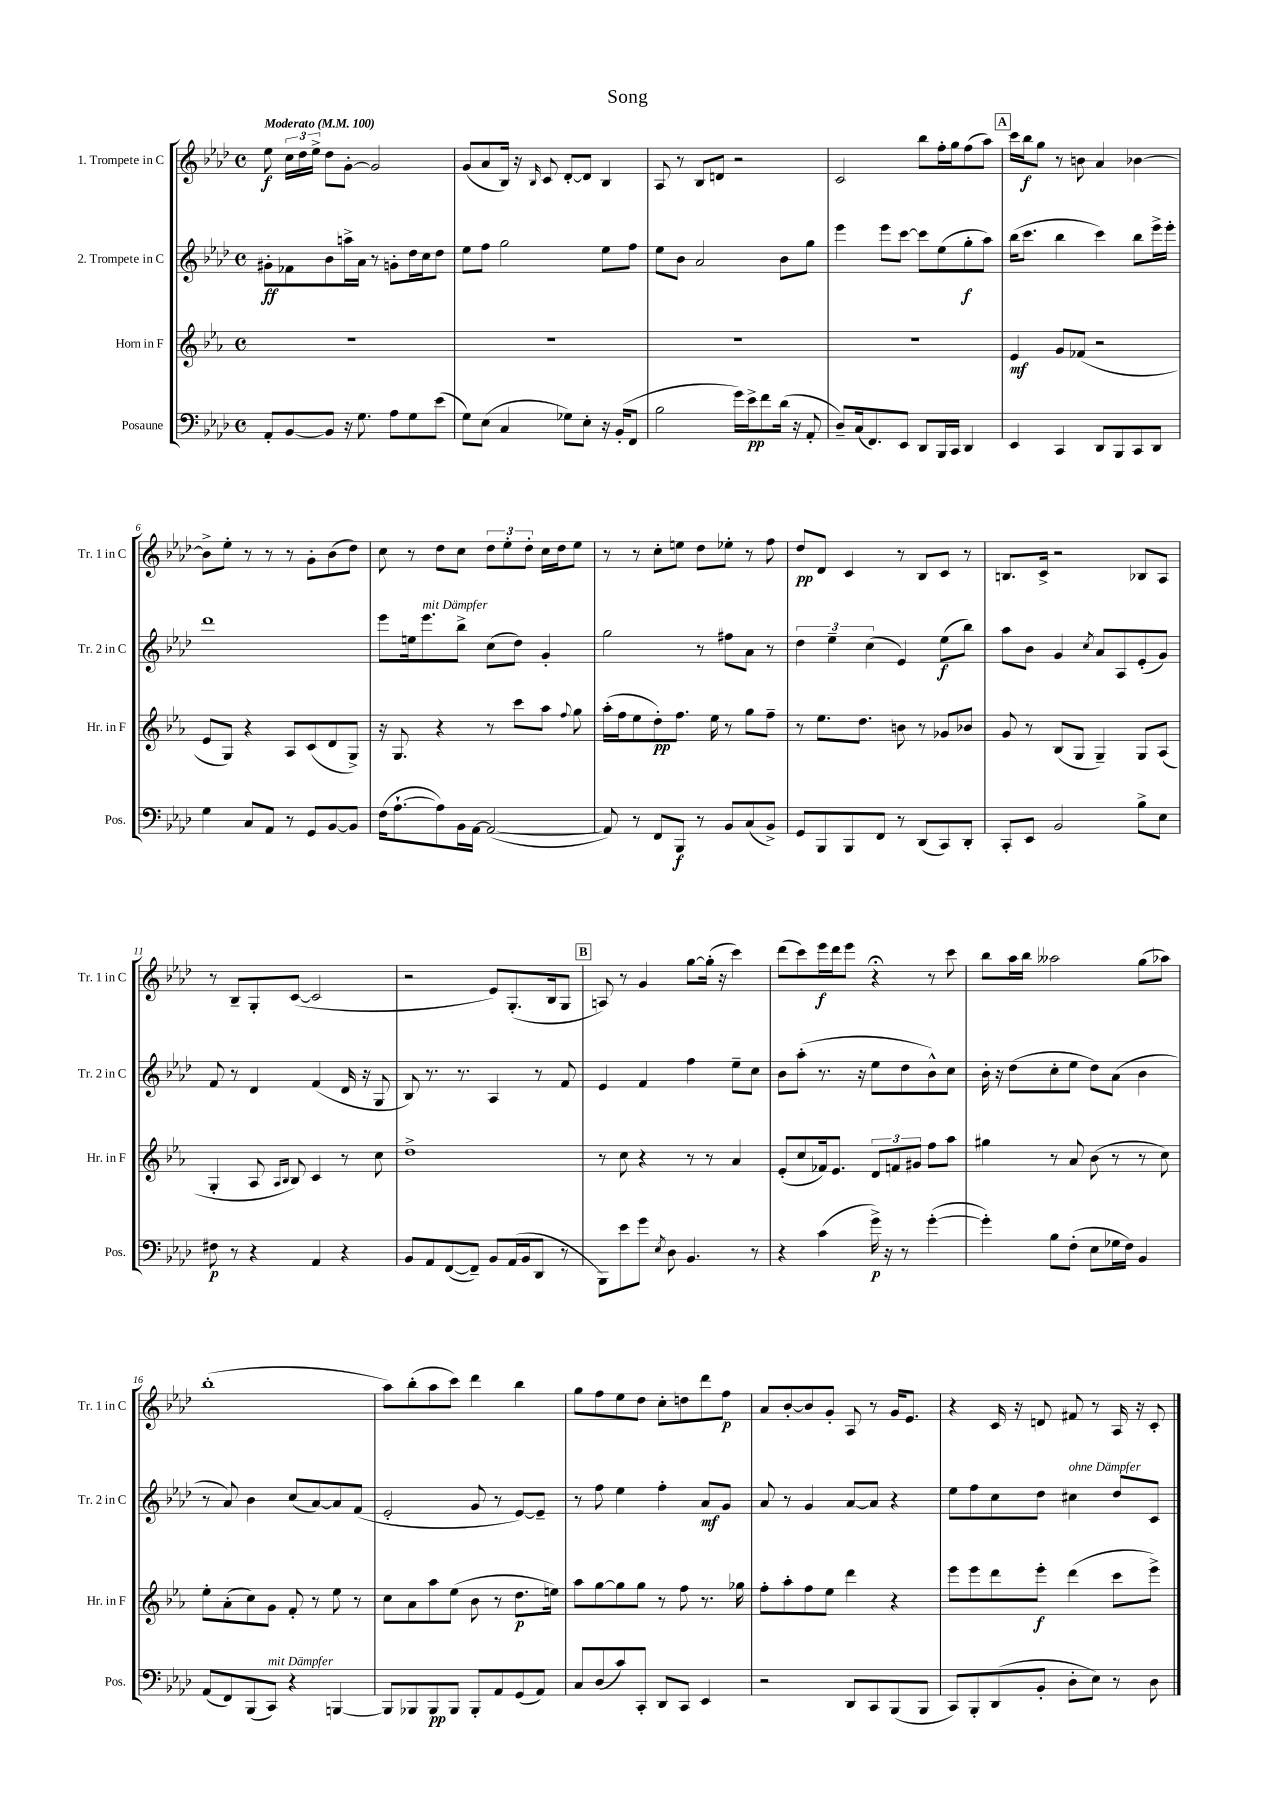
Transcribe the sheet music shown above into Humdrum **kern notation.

**kern	**dynam	**kern	**dynam	**kern	**dynam	**kern	**dynam
*part4	*part4	*part3	*part3	*part2	*part2	*part1	*part1
*staff4	*staff4	*staff3	*staff3	*staff2	*staff2	*staff1	*staff1
*I"Posaune	*	*I"Horn in F	*	*I"2. Trompete in C	*	*I"1. Trompete in C	*
*I'Pos.	*	*I'Hr. in F	*	*I'Tr. 2 in C	*	*I'Tr. 1 in C	*
*clefF4	*	*clefG2	*	*clefG2	*	*clefG2	*
*k[b-e-a-d-]	*	*k[b-e-a-]	*	*k[b-e-a-d-]	*	*k[b-e-a-d-]	*
*M4/4	*	*M4/4	*	*M4/4	*	*M4/4	*
*met(c)	*	*met(c)	*	*met(c)	*	*met(c)	*
*MM100	*	*MM100	*	*MM100	*	*MM100	*
=1	=1	=1	=1	=1	=1	=1	=1
!	!	!	!	!	!	!LO:TX:a:B:t=Moderato	!
8AA-'/L	.	1r	.	8g#X'\L	ff	8ee-\	f
[8BB-/	.	.	.	8f-X\	.	24cc\LL	.
.	.	.	.	.	.	24dd-\	.
.	.	.	.	.	.	24ee-^\JJ	.
8BB-/J]	.	.	.	8b-\	.	8dd-\L	.
16r	.	.	.	16aan^\L	.	[8g'\J	.
8.G\	.	.	.	16a-\JJ	.	.	.
.	.	.	.	8r	.	2g/]	.
8A-\L	.	.	.	8gn'\L	.	.	.
8G\	.	.	.	16dd-\L	.	.	.
.	.	.	.	16cc\J	.	.	.
(8e-\J	.	.	.	8dd-\J	.	.	.
=2	=2	=2	=2	=2	=2	=2	=2
8G\L)	.	1r	.	8ee-\L	.	(8g/L	.
(8E-\J	.	.	.	8ff\J	.	8a-/	.
4C/	.	.	.	2gg\	.	16B-/Jk)	.
.	.	.	.	.	.	16r	.
.	.	.	.	.	.	16qqB-/	.
.	.	.	.	.	.	8c/	.
8G-X\L)	.	.	.	.	.	[8d-'/L	.
8E-'\J	.	.	.	.	.	8d-/J]	.
16r	.	.	.	8ee-\L	.	4B-/	.
(16BB-'/KL	.	.	.	.	.	.	.
8FF/J	.	.	.	8ff\J	.	.	.
=3	=3	=3	=3	=3	=3	=3	=3
2B-\	.	1r	.	8ee-\L	.	8A-/	.
.	.	.	.	8b-\J	.	8r	.
.	.	.	.	2a-/	.	8B-/L	.
.	.	.	.	.	.	8dn/J	.
16g\LL)	.	.	.	.	.	2r	.
16e-^\J	pp	.	.	.	.	.	.
8f\	.	.	.	.	.	.	.
(16d-\Jk	.	.	.	8b-\L	.	.	.
16r	.	.	.	.	.	.	.
8AA-'/	.	.	.	8gg\J	.	.	.
=4	=4	=4	=4	=4	=4	=4	=4
8D-~/L)	.	1r	.	4eee-\	.	2c/	.
(16C/k	.	.	.	.	.	.	.
8.FF/)	.	.	.	.	.	.	.
.	.	.	.	8eee-\L	.	.	.
8EE-/J	.	.	.	[8ccc\J	.	.	.
8DD-/L	.	.	.	8ccc\L]	.	8bb-\L	.
16BBB-/L	.	.	.	(8ee-\	.	16ff'\L	.
16CC/JJ	.	.	.	.	.	16gg\J	.
4DD-/	.	.	.	8gg'\	f	(8ff\	.
.	.	.	.	8aa-\J)	.	8aa-\J)	.
!!LO:REH:place=s1:t=A
=5	=5	=5	=5	=5	=5	=5	=5
4EE-/	.	4e-/	mf	(16bb-\KL	.	16ccc\LL	.
.	.	.	.	8.ccc\J	.	16bb-\J	f
.	.	.	.	.	.	8gg\J	.
4CC/	.	8g/L	.	4bb-\	.	8r	.
.	.	(8f-X/J	.	.	.	8bn\	.
8DD-/L	.	2r	.	4ccc\)	.	4a-/	.
8BBB-/	.	.	.	.	.	.	.
8CC/	.	.	.	8bb-\L	.	[4b-X\	.
8DD-/J	.	.	.	16eee-^\L	.	.	.
.	.	.	.	16eee-'\JJ	.	.	.
!!LO:LB:g=z
=6	=6	=6	=6	=6	=6	=6	=6
4G\	.	8e-/L	.	1ddd-	.	8b-^\L]	.
.	.	8G/J)	.	.	.	8ee-'\J	.
8C/L	.	4r	.	.	.	8r	.
8AA-/J	.	.	.	.	.	8r	.
8r	.	8A-/L	.	.	.	8r	.
8GG/L	.	(8c/	.	.	.	8g'\L	.
[8BB-/	.	8d/	.	.	.	(8b-\	.
8BB-/J]	.	8G^/J)	.	.	.	8dd-\J)	.
=7	=7	=7	=7	=7	=7	=7	=7
(16F\KL	.	16r	.	8eee-\L	.	8cc\	.
[8.A-`\	.	8.G/	.	.	.	.	.
.	.	.	.	16een\k	.	8r	.
!	!	!	!	!LO:TX:a:i:t=mit Dämpfer	!	!	!
.	.	.	.	8.eee-\	.	.	.
8A-\])	.	4r	.	.	.	8dd-\L	.
16BB-\L	.	.	.	8bb-^\J	.	8cc\J	.
[16AA-\JJ	.	.	.	.	.	.	.
(2AA-/_	.	8r	.	(8cc\L	.	12dd-\L	.
.	.	.	.	.	.	12ee-'\	.
.	.	8ccc\L	.	8dd-\J)	.	.	.
.	.	.	.	.	.	12dd-'\J	.
.	.	8aa-\J	.	4g'/	.	16cc\LL	.
.	.	.	.	.	.	16dd-\J	.
.	.	8qqff/	.	.	.	.	.
.	.	8gg\	.	.	.	8ee-\J	.
=8	=8	=8	=8	=8	=8	=8	=8
8AA-/])	.	(16aa-'\LL	.	2gg\	.	8r	.
.	.	16ff\J	.	.	.	.	.
8r	.	8ee-\	.	.	.	8r	.
8FF/L	.	8dd'\)	pp	.	.	8cc'\L	.
8BBB-/J	f	8.ff\J	.	.	.	8een\J	.
8r	.	.	.	8r	.	8dd-\L	.
.	.	16ee-\	.	.	.	.	.
8BB-/L	.	8r	.	8ff#X\L	.	8ee-X'\J	.
(8C/	.	8gg\L	.	8a-\J	.	8r	.
8BB-^/J)	.	8ff~\J	.	8r	.	8ff\	.
=9	=9	=9	=9	=9	=9	=9	=9
8GG/L	.	8r	.	6dd-\	.	8dd-/L	pp
8BBB-/	.	8.ee-\L	.	.	.	8d-/J	.
.	.	.	.	6ee-~\	.	.	.
8BBB-/	.	.	.	.	.	4c/	.
.	.	8.dd\J	.	.	.	.	.
.	.	.	.	(6cc\	.	.	.
8FF/J	.	.	.	.	.	.	.
8r	.	8bn\	.	4e-/)	.	8r	.
(8DD-/L	.	8r	.	.	.	8B-/L	.
8CC/)	.	8g-X/L	.	(8ee-\L	f	8c/J	.
8DD-'/J	.	8b-X/J	.	8bb-\J)	.	8r	.
=10	=10	=10	=10	=10	=10	=10	=10
8CC'/L	.	8g/	.	8aa-\L	.	8.Bn/L	.
8EE-/J	.	8r	.	8b-\J	.	.	.
.	.	.	.	.	.	16c^/Jk	.
2BB-/	.	(8B-/L	.	4g/	.	2r	.
.	.	8G/J	.	.	.	.	.
.	.	.	.	8qcc/	.	.	.
.	.	4G~/)	.	8a-/L	.	.	.
.	.	.	.	8A-/	.	.	.
8B-^\L	.	8G/L	.	(8e-'/	.	8B-X/L	.
8E-\J	.	(8A-/J	.	8g/J)	.	8A-/J	.
!!LO:LB:g=z
=11	=11	=11	=11	=11	=11	=11	=11
8F#X\	p	4G'/	.	8f/	.	8r	.
8r	.	.	.	8r	.	8B-~/L	.
4r	.	8A-/	.	4d-/	.	8G'/	.
.	.	16qqA-/LL	.	.	.	.	.
.	.	16qqB-/JJ	.	.	.	.	.
.	.	8B-/)	.	.	.	([8c/J	.
4AA-/	.	4c/	.	(4f/	.	2c/]	.
4r	.	8r	.	16d-/	.	.	.
.	.	.	.	16r	.	.	.
.	.	8cc\	.	8G/	.	.	.
=12	=12	=12	=12	=12	=12	=12	=12
8BB-/L	.	1dd^	.	8B-/)	.	2r	.
8AA-/	.	.	.	8.r	.	.	.
([8FF/	.	.	.	.	.	.	.
.	.	.	.	8.r	.	.	.
8FF~/J])	.	.	.	.	.	.	.
8BB-/L	.	.	.	4A-/	.	8e-/L)	.
(16AA-/L	.	.	.	.	.	(8.G'/	.
16BB-/J	.	.	.	.	.	.	.
8DD-/J	.	.	.	8r	.	.	.
.	.	.	.	.	.	16B-/k	.
8r	.	.	.	8f/	.	8G/J	.
!!LO:REH:place=s1:t=B
=13	=13	=13	=13	=13	=13	=13	=13
8BBB-\L)	.	8r	.	4e-/	.	8An/)	.
8e-\	.	8cc\	.	.	.	8r	.
8g\J	.	4r	.	4f/	.	4g/	.
8qE-/	.	.	.	.	.	.	.
8D-\	.	.	.	.	.	.	.
4.BB-/	.	8r	.	4ff\	.	[8gg\L	.
.	.	8r	.	.	.	(16gg'\Jk]	.
.	.	.	.	.	.	16r	.
.	.	4a-/	.	8ee-~\L	.	4ccc\)	.
8r	.	.	.	8cc\J	.	.	.
=14	=14	=14	=14	=14	=14	=14	=14
4r	.	(8e-'/L	.	8b-\L	.	(8ddd-\L	.
.	.	8cc/	.	(8aa-'\J	.	8ccc\)	.
(4c\	.	16f-X/k)	.	8.r	.	16eee-\L	f
.	.	8.e-/J	.	.	.	16ddd-\J	.
.	.	.	.	.	.	8eee-\J	.
.	.	.	.	16r	.	.	.
16g^\)	p	12d/L	.	8ee-\L	.	4r;<	.
16r	.	.	.	.	.	.	.
.	.	12fn/	.	.	.	.	.
8r	.	.	.	8dd-\	.	.	.
.	.	12g#X/J	.	.	.	.	.
([4g'\	.	8ff\L	.	8b-^^\)	.	8r	.
.	.	8aa-\J	.	8cc\J	.	8ccc\	.
=15	=15	=15	=15	=15	=15	=15	=15
4g'\])	.	4gg#X\	.	16b-'\	.	8bb-\L	.
.	.	.	.	16r	.	.	.
.	.	.	.	(8dd-\L	.	16aa-\L	.
.	.	.	.	.	.	16bb-\JJ	.
8B-\L	.	8r	.	8cc'\	.	2aa--X\	.
(8F'\J	.	8a-/	.	8ee-\J	.	.	.
8E-\L	.	(8b-\	.	8dd-\L)	.	.	.
16G-X\L	.	8r	.	(8a-\J	.	.	.
16F\JJ)	.	.	.	.	.	.	.
4BB-/	.	8r	.	4b-\	.	(8gg\L	.
.	.	8cc\)	.	.	.	8aa-X\J)	.
!!LO:LB:g=z
=16	=16	=16	=16	=16	=16	=16	=16
(8AA-/L	.	8ee-'\L	.	8r	.	(1bb-'	.
8FF/)	.	(8a-'\	.	8a-/)	.	.	.
(8BBB-/	.	8cc\)	.	4b-\	.	.	.
!LO:TX:a:i:t=mit Dämpfer	!	!	!	!	!	!	!
8CC/J)	.	8g\J	.	.	.	.	.
4r	.	8f'/	.	(8cc/L	.	.	.
.	.	8r	.	[8a-/)	.	.	.
[4BBBn/	.	8ee-\	.	8a-/]	.	.	.
.	.	8r	.	(8f/J	.	.	.
=17	=17	=17	=17	=17	=17	=17	=17
8BBB/L]	.	8cc\L	.	2e-'/	.	8aa-\L)	.
8BBB-X/	.	8a-\	.	.	.	(8bb-'\	.
8BBB-/	pp	8aa-\	.	.	.	8aa-\	.
8BBB-/J	.	(8ee-\J	.	.	.	8ccc\J)	.
8BBB-'/L	.	8b-\	.	8g/	.	4ddd-\	.
8AA-/	.	8r	.	8r	.	.	.
(8GG/	.	8.dd\L	p	[8e-/L)	.	4bb-\	.
8AA-/J)	.	.	.	8e-~/J]	.	.	.
.	.	16een\Jk)	.	.	.	.	.
=18	=18	=18	=18	=18	=18	=18	=18
8C/L	.	8aa-\L	.	8r	.	8gg\L	.
(8D-/	.	[8gg\	.	8ff\	.	8ff\	.
8c/)	.	8gg\]	.	4ee-\	.	8ee-\	.
8CC'/J	.	8gg\J	.	.	.	8dd-\J	.
8DD-/L	.	8r	.	4ff'\	.	8cc'\L	.
8CC/J	.	8ff\	.	.	.	8ddn\	.
4EE-/	.	8.r	.	8a-/L	mf	8ddd-\	.
.	.	.	.	8g/J	.	8ff\J	p
.	.	16gg-X\	.	.	.	.	.
=19	=19	=19	=19	=19	=19	=19	=19
2r	.	8ff'\L	.	8a-/	.	8a-/L	.
.	.	8aa-'\	.	8r	.	[8b-'/	.
.	.	8ff\	.	4g/	.	8b-/]	.
.	.	8ee-\J	.	.	.	8g'/J	.
8DD-/L	.	4ddd\	.	[8a-/L	.	8A-/	.
8CC/	.	.	.	8a-/J]	.	8r	.
(8BBB-/	.	4r	.	4r	.	16g/KL	.
.	.	.	.	.	.	8.e-/J	.
8BBB-/J	.	.	.	.	.	.	.
=20	=20	=20	=20	=20	=20	=20	=20
8CC/L)	.	8eee-\L	.	8ee-\L	.	4r	.
8BBB-'/	.	8eee-\	.	8ff\	.	.	.
(8DD-/	.	8ddd\	.	8cc\	.	16c/	.
.	.	.	.	.	.	16r	.
8BB-'/J	.	8eee-'\J	f	8dd-\J	.	8dn/	.
!	!	!	!	!LO:TX:a:i:t=ohne Dämpfer	!	!	!
8D-'\L	.	(4ddd\	.	4cc#X\	.	8f#X/	.
8E-\J)	.	.	.	.	.	8r	.
8r	.	8ccc\L	.	8dd-/L	.	16A-/	.
.	.	.	.	.	.	16r	.
8D-\	.	8eee-^\J)	.	8c/J	.	8c'/	.
==	==	==	==	==	==	==	==
*-	*-	*-	*-	*-	*-	*-	*-
